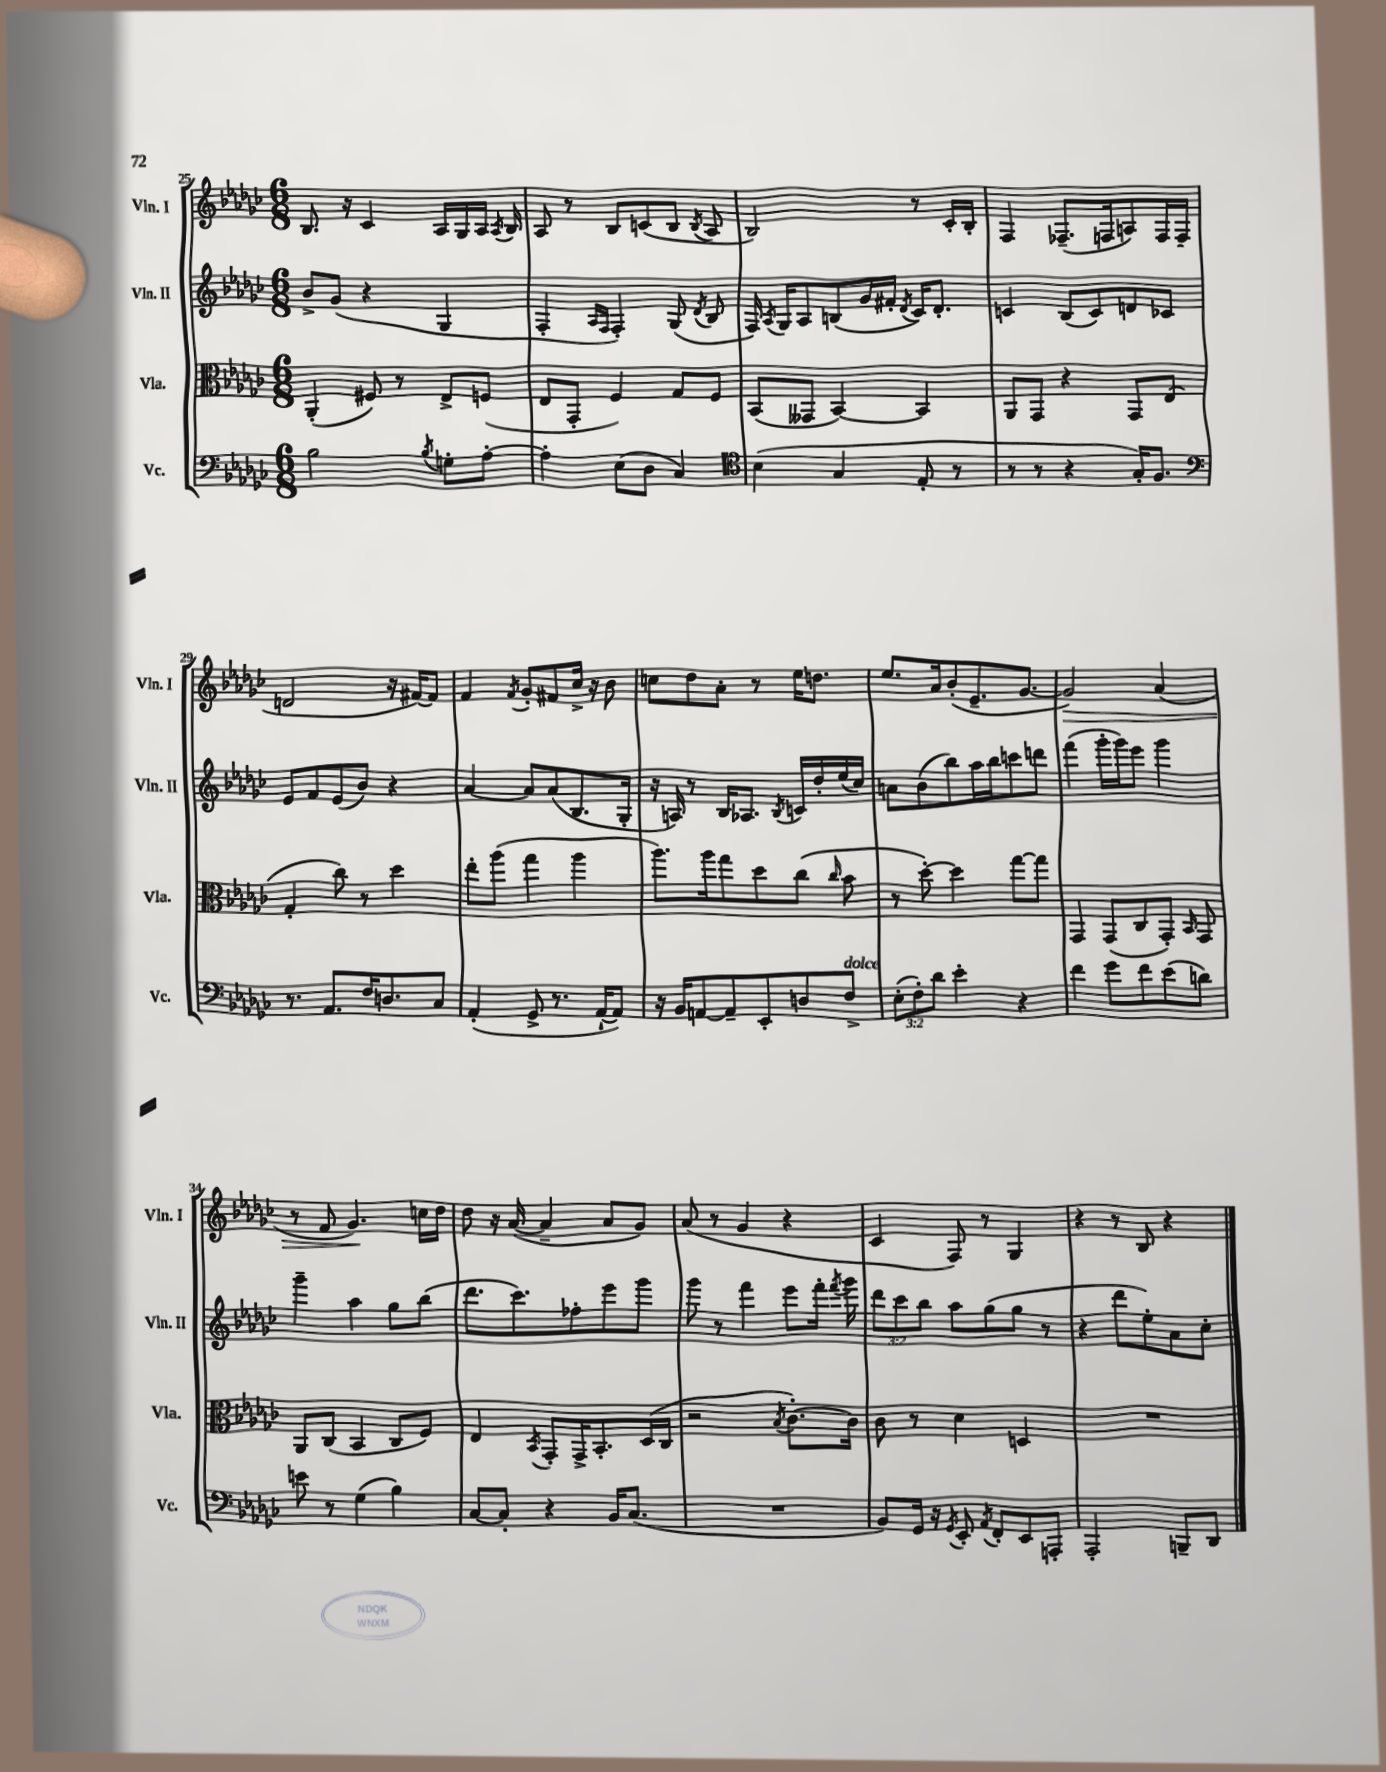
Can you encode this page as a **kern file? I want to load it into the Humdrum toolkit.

**kern	**kern	**kern	**kern	**dynam
*part4	*part3	*part2	*part1	*part1
*staff4	*staff3	*staff2	*staff1	*staff1
*I"Vc.	*I"Vla.	*I"Vln. II	*I"Vln. I	*
*I'Vc.	*I'Vla.	*I'Vln. II	*I'Vln. I	*
*clefF4	*clefC3	*clefG2	*clefG2	*
*k[b-e-a-d-g-c-]	*k[b-e-a-d-g-c-]	*k[b-e-a-d-g-c-]	*k[b-e-a-d-g-c-]	*
*M6/8	*M6/8	*M6/8	*M6/8	*
=25	=25	=25	=25	=25
2B-\	(4AA-'/	8b-^/L	8.B-/	.
.	.	(8g-/J	.	.
.	.	.	16r	.
.	8F#X/)	4r	4c-/	.
.	8r	.	.	.
8qB-/	.	.	.	.
8Gn'\L	8E-^/L	4G-/	16A-/LL	.
.	.	.	16G-/	.
[8A-'\J	(8Fn/J	.	16A-/JJ	.
.	.	.	8qA-/	.
.	.	.	16B-/	.
=26	=26	=26	=26	=26
4A-'\]	8E-/L	4F'/	8A-/	.
.	8GG-'/J	.	8r	.
.	.	16qqA-/LL	.	.
.	.	16qqF/JJ	.	.
(8E-\L	4F/)	4F'/)	8B-/L	.
8D-\J	.	.	(8cn/	.
4C-/)	8G-/L	(8G-/	8B-/J	.
.	.	8qd-/	8qB-/	.
.	8F/J	8B-/	8A-/	.
=27	=27	=27	=27	=27
*clefC4	*	*	*	*
(4B-\	(8BB-/L	16F/)	2B-/)	.
.	.	8qA-/	.	.
.	.	16G-/KL	.	.
.	8GG--X/J	8A-/	.	.
4G-/	[4BB-/)	(8Bn/	.	.
.	.	16g-/L	.	.
.	.	16f#X'/JJ	.	.
.	.	8qd-/	.	.
8E-'/	4BB-/]	16c-/KL)	8r	.
.	.	8.d-'/J	.	.
8r	.	.	16c-'/LL	.
.	.	.	16B-'/JJ	.
=28	=28	=28	=28	=28
8r	8AA-/L	4cn/	4F/	.
8r	8GG-/J	.	.	.
4r	4r	(8B-/L	(8.F-X~/L	.
.	.	8c/)	.	.
.	.	.	16Fn/k	.
16G-'/KL)	8GG-/L	8dn/	8An/)	.
8.F/J	.	.	.	.
.	(8E-/J	8c-X/J	16F/L	.
.	.	.	(16F/JJ	.
!!LO:LB:g=z
=29	=29	=29	=29	=29
*clefF4	*	*	*	*
8.r	4G-'/	8e-/L	2dn/	.
.	.	8f/	.	.
8.AA-/L	.	.	.	.
.	8cc-\)	(8e-/	.	.
16F/K	8r	8b-/J)	.	.
8.Dn/	.	.	.	.
.	4dd-\	4r	16r	.
.	.	.	[16f#X/KL)	.
8C-/J	.	.	8f#/J]	.
=30	=30	=30	=30	=30
(4AA-'/	8ee-'\L	[4a-/	4f/	.
.	(8aa-\J	.	.	.
.	.	.	8qf/	.
8GG-^/	4gg-\	8a-/L]	8g-'/L	.
8.r	.	(8a-/	8f#X/	.
.	4aa-\	8.B-/	16cc-^/Jk	.
[16AA-`/KL	.	.	16r	.
8AA-/J])	.	.	8b-\	.
.	.	16G-'/Jk	.	.
=31	=31	=31	=31	=31
16r	8.aa-\L)	16r	8ccn\L	.
16BB-/KL	.	16An/)	.	.
[8AAn/	.	8r	8dd-\	.
.	16aa-\k	.	.	.
8AA~/]	8gg-\	16B-/KL	8a-'\J	.
.	.	8.A-X/J	.	.
8EE-'/	8dd-\	.	8r	.
.	.	8qB-/	.	.
8Dn/	(8cc-\J	16cn/LL	16ee-\KL	.
.	.	16dd-'/	8.ddn\J	.
.	16qqcc-/	.	.	.
!LO:TX:a:i:t=dolce	!	!	!	!
8F^/J	8b-\	(16ee-/	.	.
.	.	16cc-/JJ)	.	.
=32	=32	=32	=32	=32
(12E-'\L	8r	8an\L	8.ee-/L	.
12F'\)	.	.	.	.
.	[8dd-'\)	(8b-\	.	.
12d-\J	.	.	.	.
.	.	.	16a-/k	.
4e-'\	4dd-\]	8bb-\)	(8b-'/	.
.	.	16aa-\L	8.e-~/	.
.	.	16bb-\J	.	.
4r	[8gg-\L	8cccn\	.	.
.	.	.	[8.g-/J	.
.	8gg-\J]	8dddn\J	.	.
=33	=33	=33	=33	=33
!	!	!	!	!LO:HP:b
4f\	4GG-/	(4fff\	2g-/])	>
8g-\L	(8GG-/L	16ggg-'\LL	.	.
.	.	16ggg-\J)	.	.
8f\	8C-/	8eee-\J	.	.
(8e-\	8GG-'/J)	4ggg-\	(4a-/	.
.	16qqBB-/	.	.	.
8dn\J)	8GG-/	.	.	.
!!LO:LB:g=z
=34	=34	=34	=34	=34
8en\	8AA-/L	4ggg-~\	8r	.
8r	(8C-/J	.	8f/	.
(4G-\	4BB-/	4aa-\	4.g-/)	.
4B-\)	8C-/L	8gg-\L	.	.
.	8F/J)	(8bb-\J	16ccn\LL	]
.	.	.	16dd-\JJ	.
=35	=35	=35	=35	=35
[8C-/L	4E-/	8.ddd-\L	8dd-\	.
8C-'/J]	.	.	16r	.
.	.	8.ccc-\)	([16a-/	.
.	8qBB-/	.	.	.
4r	8GG-'/L	.	4a-~/]	.
.	16GG-^/K	8ff-X'\	.	.
.	8.BB-'/	.	.	.
16BB-/KL	.	8eee-\	8a-/L	.
(8.C-/J	.	.	.	.
.	(16D-/L	8ggg-\J	8g-/J)	.
.	16C-/JJ	.	.	.
=36	=36	=36	=36	=36
2.r	2r	8ggg-\	(8a-/	.
.	.	8r	8r	.
.	.	4fff\	4g-/	.
.	8qB-/	.	.	.
.	[8.c-'\L)	8eee-\L	4r	.
.	.	16fff'\Jk	.	.
.	.	8qfff/	.	.
.	16c-\Jk]	16ggg-\	.	.
=37	=37	=37	=37	=37
8BB-/L)	8c-\	12ddd-\L	4c-/	.
.	.	12ccc-\	.	.
16GG-/Jk	8r	.	.	.
.	.	12bb-\J	.	.
16r	.	.	.	.
8qGG-/	.	.	.	.
8EE-'/	4d-\	8aa-\L	8F/)	.
8qAA-/	.	.	.	.
8FF'/L	.	(8gg-\	8r	.
8EE-/	4Dn/	8gg-\J	4G-/	.
8AAAn'/J	.	8r	.	.
=38	=38	=38	=38	=38
2AAA-'/	2.r	4r	4r	.
.	.	8ddd-\L	8r	.
.	.	8ee-'\)	8B-/	.
8BBBn~/L	.	8a-\	4r	.
8DD-/J	.	8cc-'\J	.	.
==	==	==	==	==
*-	*-	*-	*-	*-
